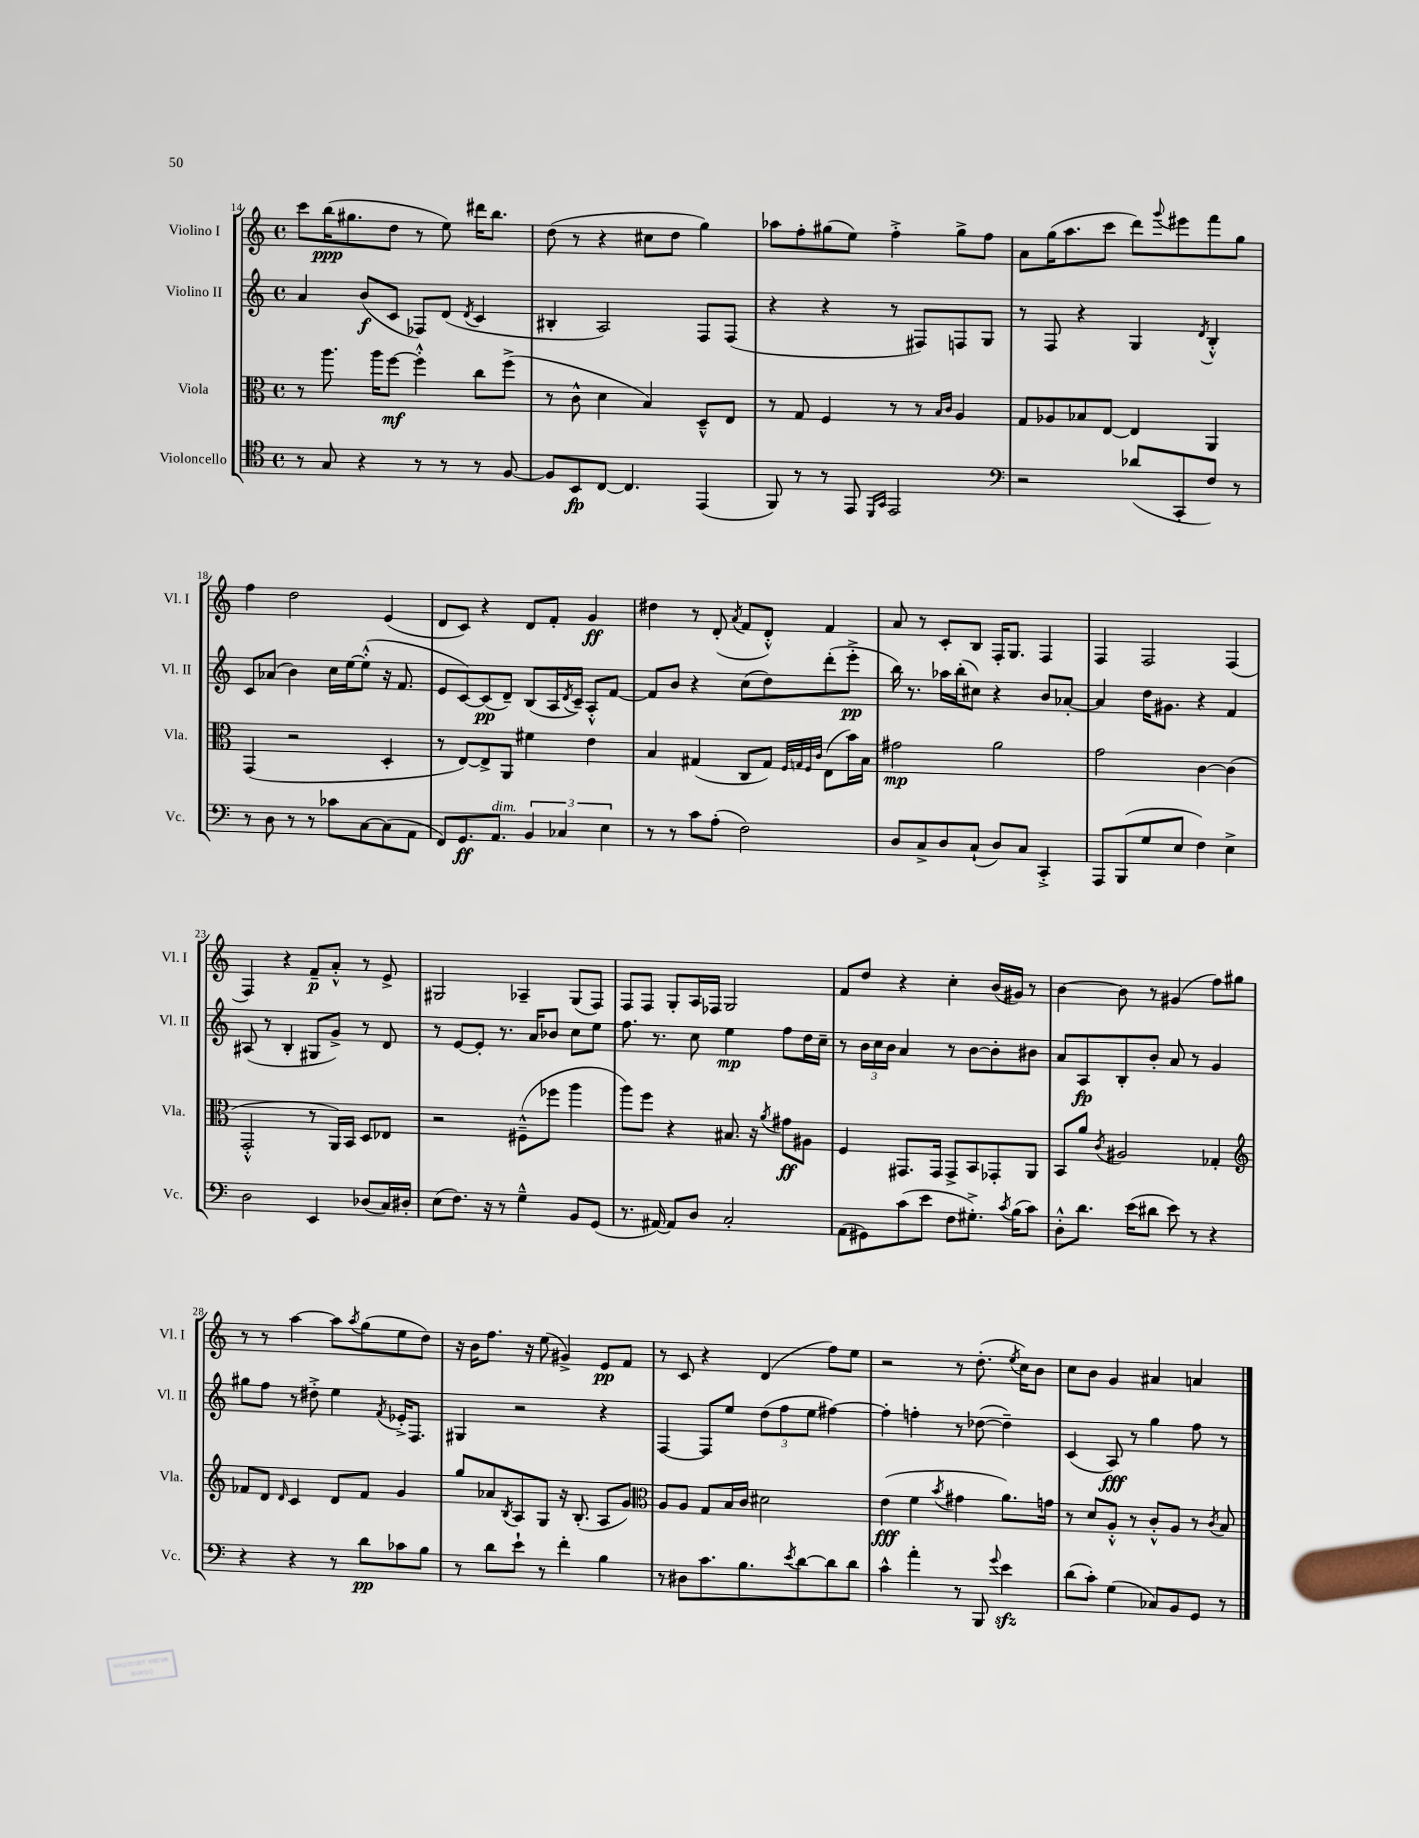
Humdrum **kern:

**kern	**kern	**kern	**kern
*staff4	*staff3	*staff2	*staff1
*clefC4	*clefC3	*clefG2	*clefG2
*k[]	*k[]	*k[]	*k[]
*M4/4	*M4/4	*M4/4	*M4/4
*met(c)	*met(c)	*met(c)	*met(c)
8r	8r	4a	8ccc
8G	8.aa	.	(16bb
.	.	.	8.gg#
4r	.	(8b	.
.	16aa	.	.
.	[8ff	8c	8dd
8r	4ff'^^]	8F-)	8r
8r	.	(8d	8ee)
.	.	8qd	.
8r	8cc	4c	16ddd#
.	.	.	8.bb
[8F	(8ff^	.	.
=	=	=	=
8F]	8r	4B#'	(8dd
8BB	8c^^	.	8r
[8C	4d	2A)	4r
4.C]	.	.	.
.	4B)	.	8cc#
.	.	.	8dd
(4EE	8D~^^	8F	4gg)
.	8E	(8F	.
=	=	=	=
8FF)	8r	4r	8aa-
8r	8G	.	8ff'
8r	4F	4r	(8gg#
8EE	.	.	8ee)
16qqDD	.	.	.
16qqGG	.	.	.
2EE	8r	8r	4ff'^
.	8r	8F#)	.
.	16qqB	.	.
.	16qqc	.	.
.	4A	8F	8gg#^
.	.	8G	8ff
=	=	=	=
*clefF4	*	*	*
2r	8G	8r	8a
.	8A-	8F	(16gg
.	.	.	8.aa
.	8B-	4r	.
.	[8E	.	8ccc
(8d-	4E]	4G	8ddd)
.	.	.	8qqggg
8CC'	.	.	8eee#
.	.	8qd	.
8F)	4AA	4B'^^	8fff
8r	.	.	8gg
=	=	=	=
8r	(4GG	8c	4ff
8D	.	(8a-	.
8r	2r	4b)	2dd
8r	.	.	.
8c-	.	16cc	.
.	.	[16ee	.
[8C	.	(8ee'^^]	.
(8C]	4D'	16r	(4e
.	.	8.f	.
8AA	.	.	.
=	=	=	=
8FF)	8r	8e	8d
8.GG	[8E)	[8c)	8c)
.	8E^]	(8c]	4r
8.AA	.	.	.
.	8AA	8d~)	.
6BB	4f#	(8B	8d
.	.	16A	8f'
6C-	.	.	.
.	.	8qd	.
.	.	16c~)	.
.	4e	8A'^^	4g
6E	.	.	.
.	.	[8f	.
=	=	=	=
8r	4B	8f]	4dd#
8r	.	8b	.
8c	(4G#	4r	8r
(8A'	.	.	(8d'
.	.	.	8qa
2F)	8C	(8cc	8f
.	8G#)	8dd)	8d'^^)
.	32qqF	.	.
.	32qqG	.	.
.	32qqF	.	.
.	32qqc	.	.
.	(8E	(8ddd'	4f
.	16b)	8eee'^	.
.	16B	.	.
=	=	=	=
8D	2g#	16bb)	8a
.	.	8.r	.
8C^	.	.	8r
8D	.	16aa-	8c'
.	.	(16bb'	.
(8C`	.	8cc#)	8B
8D)	2a	4r	16F'
.	.	.	8.G
8C	.	.	.
4CC'^	.	8b	4F
.	.	[8a-'	.
=	=	=	=
8AAA	2g	4a-]	4F
(8BBB	.	.	.
8G	.	16dd	2F
.	.	8.g#	.
8E	.	.	.
4F)	[4c	4r	.
4E^	(4c]	4f	(4F
=	=	=	=
2D	2GG'^^	(8A#	4F)
.	.	8r	.
.	.	4B'	4r
4EE	8r	8G#	8f~
.	16AA)	8g^)	8a'^^
.	16BB	.	.
(8D-	8D	8r	8r
16C)	8E-	8d	8e^
16D#'	.	.	.
=	=	=	=
(8E	2r	8r	2G#
8.F)	.	[8e	.
.	.	8e']	.
16r	.	.	.
8r	.	8.r	.
4G~^^	(8F#~^^	.	4A-~
.	.	16a	.
.	8ff-	8b-	.
8BB	4aa	8cc	(8G#
(8GG	.	8ee	8F)
=	=	=	=
8.r	8aa)	8.ff	8F
.	8ff	.	8F
[16AA#)	.	8.r	.
8AA#]	4r	.	8G'
8D	.	8cc	16A
.	.	.	16F-
2C'	8.B#	4ee	2G
.	16r	.	.
.	8qa	.	.
.	8g#	8ff	.
.	8A#	16dd	.
.	.	16cc~	.
=	=	=	=
(8AA	4F	8r	8f
8GG#)	.	24b	8dd
.	.	24cc	.
.	.	24b	.
(8c	8.GG#	4a	4r
8e	.	.	.
.	16GG#	.	.
8F	8GG#^	8r	4cc'
8.G#'^)	8BB	[8b	.
.	8GG-'	8b']	(16b
8qc	.	.	.
(16B	.	.	16g#)
8c)	8AA	8b#	8r
=	=	=	=
8D'^^	8BB	8a	[4b
8.d	8a	8A	.
.	8qc	.	.
.	2A#	8B'	8b]
(16e	.	.	.
8d#	.	8b'	8r
8e)	.	8a	(4g#
8r	.	8r	.
4r	4G-'	4g	8ff)
.	.	.	8gg#
=	=	=	=
*	*clefG2	*	*
4r	8f-	8gg#	8r
.	8d	8ff	8r
.	16qqd	.	.
4r	4c	8r	[4aa
.	.	8dd#'^	.
8r	8d	4ee	8aa]
.	.	.	8qaa
8d	8f-	.	(8gg
.	.	8qf	.
8c-	4g	16e-'^	8ee
.	.	8.F	.
8B	.	.	8dd)
=	=	=	=
8r	8gg	4G#	16r
.	.	.	16b
8d	8a-	.	8.ff
.	8qB	.	.
8e`	8A	2r	.
.	.	.	16r
8r	8G	.	(8ee
4f'	16r	.	4g#^)
.	(8.B'	.	.
4B	8A	4r	8e
.	8g)	.	8f
=	=	=	=
*	*clefC3	*	*
8r	8A	[4F	8r
8D#	8A	.	8c
8.c	8G	8F]	4r
.	16B	8ee	.
8.B	16c	.	.
.	2d#	(12dd	(4d
.	.	12ff	.
8qe	.	.	.
[8d	.	.	.
.	.	12ee	.
8d]	.	[4ff#)	8ff)
8d	.	.	8ee
=	=	=	=
4c^^	(4e	4ff#']	2r
4a'	4f	4ff'	.
.	8qb	.	.
8r	4g#	8r	8r
8BBB	.	([8dd-	(8.dd'
8qqg	.	.	.
4e	8.a)	4dd-~])	.
.	.	.	8qee
.	.	.	16cc)
.	.	.	8b
.	16g	.	.
=	=	=	=
(8d	8r	(4c	8cc
8c')	8d	.	8b
(4G	8A'^^	8A)	4g
.	8r	8r	.
8C-)	8c'^^	4gg	4a#
8BB	8A	.	.
8GG	8r	8ff	4a
.	8qc	.	.
8r	8B	8r	.
==	==	==	==
*-	*-	*-	*-
